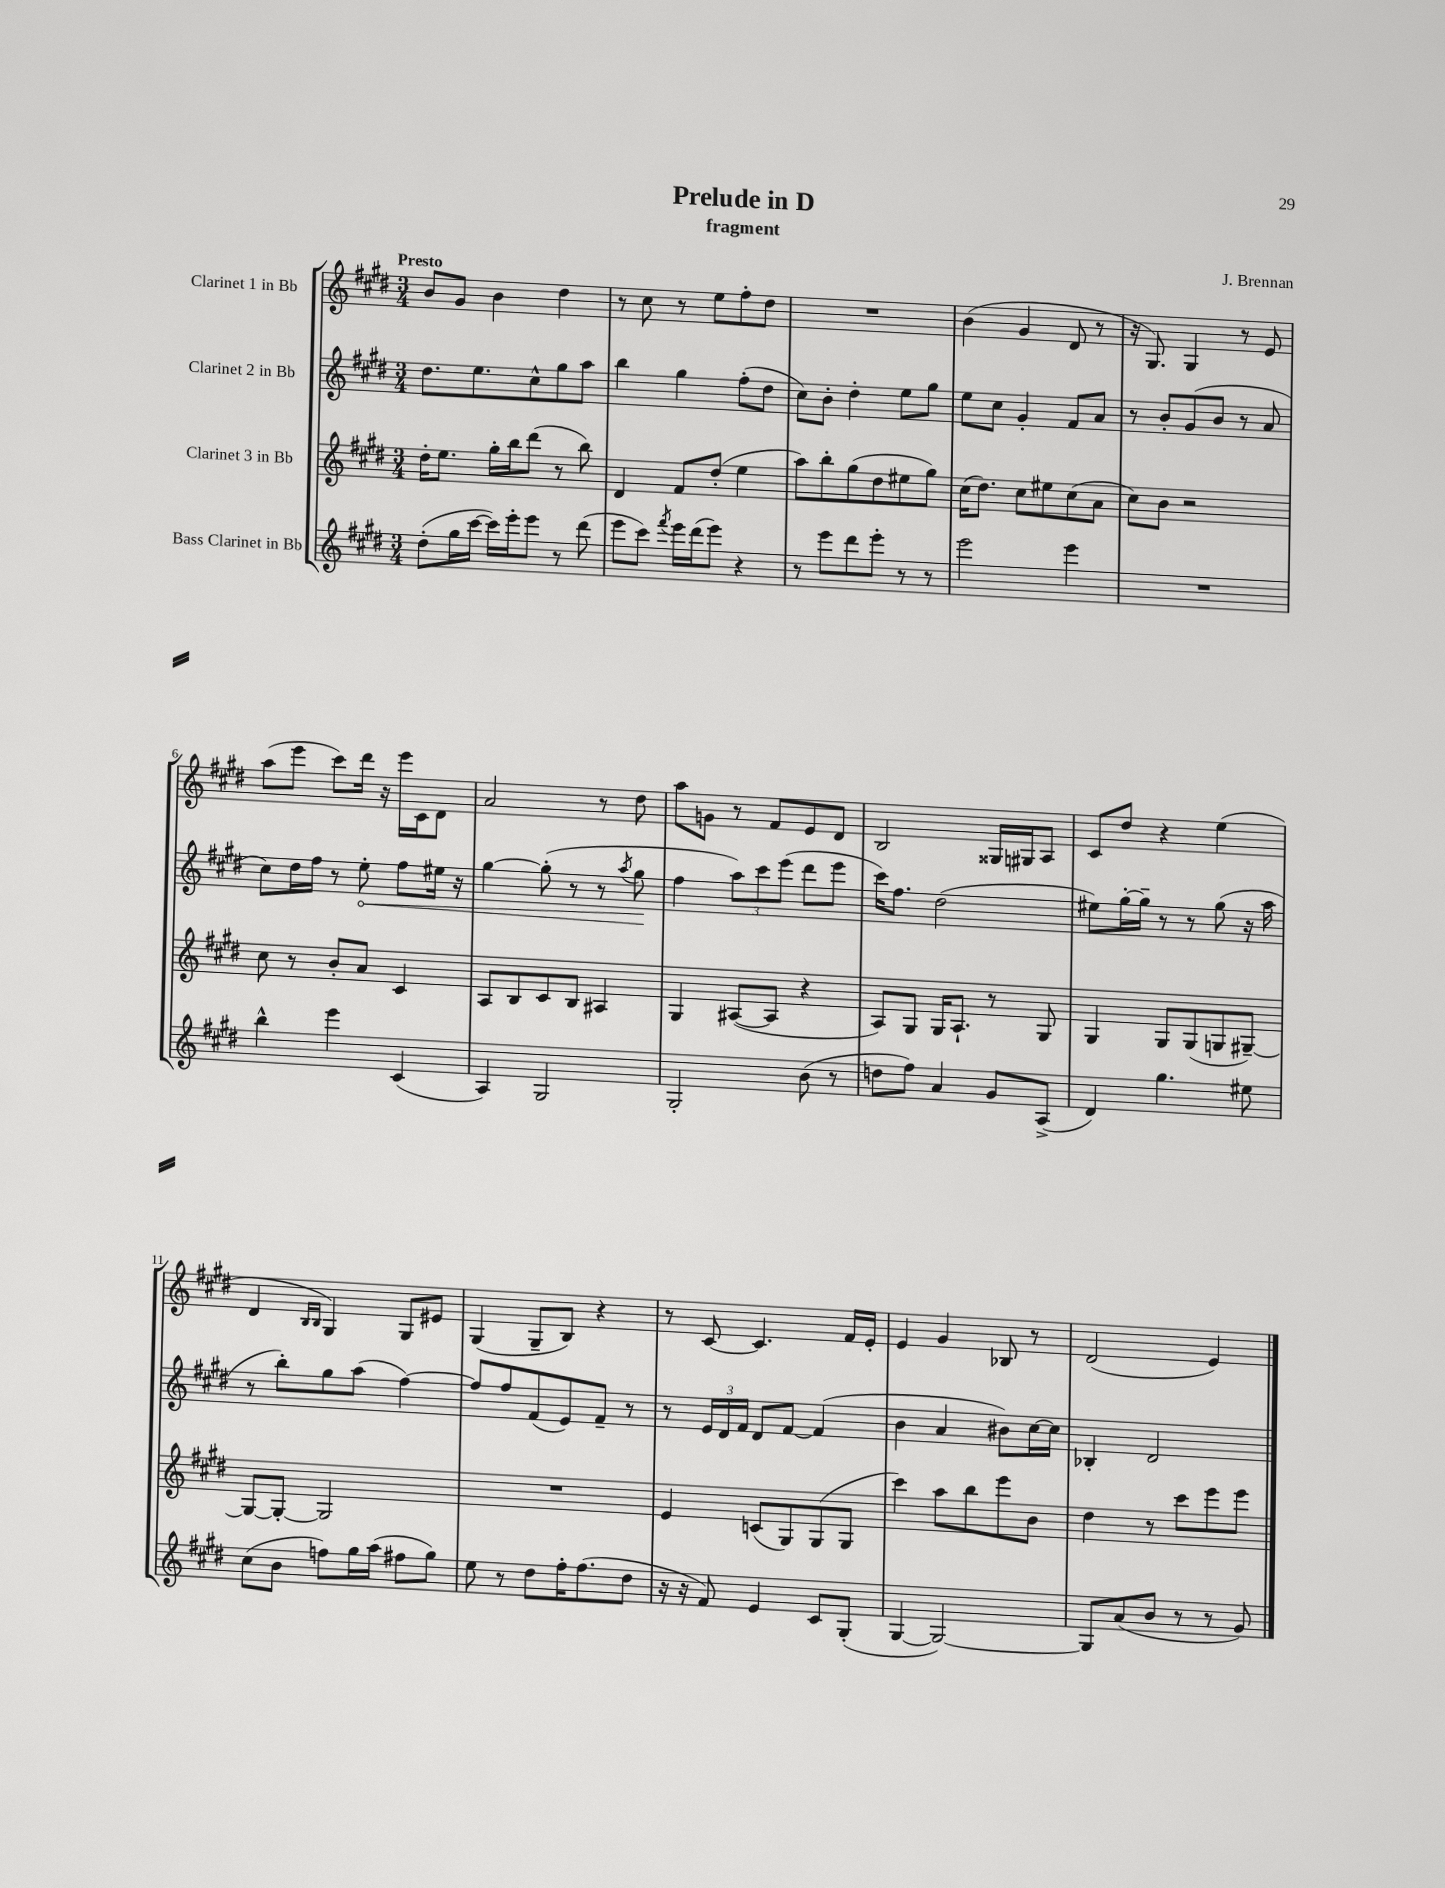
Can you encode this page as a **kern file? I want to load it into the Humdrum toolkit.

**kern	**kern	**kern	**kern
*staff4	*staff3	*staff2	*staff1
*clefG2	*clefG2	*clefG2	*clefG2
*k[f#c#g#d#]	*k[f#c#g#d#]	*k[f#c#g#d#]	*k[f#c#g#d#]
*M3/4	*M3/4	*M3/4	*M3/4
(8dd#'	16dd#'	8.dd#	8b
.	8.ee	.	.
16gg#	.	.	8g#
[16ccc#	.	8.ee	.
16ccc#])	16gg#'	.	4b
16eee'	16bb	.	.
8eee	(8ddd#	8cc#^^	.
8r	8r	8gg#	4dd#
(8ddd#	8bb)	8aa	.
=	=	=	=
8eee	4d#	4bb	8r
8ccc#)	.	.	8cc#
8qfff#	.	.	.
16eee	8f#	4gg#	8r
(16ddd#	.	.	.
8eee)	(8dd#'	.	8ee
4r	4ee	(8ff#'	8ff#'
.	.	8dd#	8dd#
=	=	=	=
8r	8aa)	8cc#)	2.r
8eee	8bb'	8b'	.
8ddd#	(8gg#	4dd#'	.
8eee'	8dd#	.	.
8r	8ee#	8ee	.
8r	8gg#)	8gg#	.
=	=	=	=
2eee	(16cc#	8ee	(4b
.	8.dd#)	.	.
.	.	8cc#	.
.	8cc#	4g#'	4g#
.	8ee#	.	.
4eee	(8cc#	8f#	8d#
.	8a	8a	8r
=	=	=	=
2.r	8cc#)	8r	16r
.	.	.	8.G#)
.	8b	8b'	.
.	2r	(8g#	4G#
.	.	8b	.
.	.	8r	8r
.	.	8a	8e
=	=	=	=
4bb^^	8cc#	8cc#)	(8aa
.	8r	16dd#	8eee
.	.	16ff#	.
4eee	8b'	8r	8ccc#)
.	8a	8ee'	16ddd#
.	.	.	16r
(4c#	4c#	8ff#	16eee
.	.	.	16c#
.	.	16ee#	8d#
.	.	16r	.
=	=	=	=
4A)	8A	[4gg#	2a
.	8B	.	.
2G#	8c#	(8gg#']	.
.	8B	8r	.
.	4A#	8r	8r
.	.	8qaa	.
.	.	8gg#	8dd#
=	=	=	=
2G#'	4G#	4ff#	8aa
.	.	.	8g
.	([8A#	12aa)	8r
.	.	12ccc#	.
.	8A#]	.	8f#
.	.	(12eee	.
(8b	4r	8ddd#	8e
8r	.	8eee	8d#
=	=	=	=
8dd	8A)	16ccc#)	2B
.	.	8.ff#	.
8ff#)	8G#	.	.
4a	16G#	(2dd#	.
.	8.A`	.	.
8g#	8r	.	16G##
.	.	.	16G#
(8A^	8G#	.	8A
=	=	=	=
4d#)	4G#	8ee#)	8c#
.	.	[16gg#'	8dd#
.	.	16gg#~]	.
4.gg#	8G#	8r	4r
.	(8G#	8r	.
.	8G	(8gg#	(4ee
8ee#	[8G#~)	16r	.
.	.	16aa	.
=	=	=	=
(8cc#	8G#_	8r	4d#
8b	8G#'_	8bb')	.
.	.	.	16qqB
.	.	.	16qqB
8ff)	2G#]	8gg#	4G#)
16gg#	.	(8aa	.
(16aa	.	.	.
8ff#	.	[4ff#)	8G#
8gg#)	.	.	8e#
=	=	=	=
8ee	2.r	8ff#]	(4G#
8r	.	8ff#	.
8dd#	.	(8f#	8G#~
16ff#'	.	8e)	8B)
(8.ff#	.	.	.
.	.	8f#~	4r
8dd#	.	8r	.
=	=	=	=
16r	4e	8r	8r
16r	.	.	.
8f#)	.	24e	[8c#
.	.	24d#	.
.	.	24f#	.
4e	(8c	8d#	4.c#]
.	8G#)	[8f#	.
8c#	(8G#	(4f#]	.
(8G#'	8G#	.	16f#
.	.	.	16e'
=	=	=	=
[4G#	4ccc#)	4b	4e
2G#_)	8aa	4a	4g#
.	8bb	.	.
.	8eee	8b#)	8B-
.	8b	[16cc#	8r
.	.	16cc#]	.
=	=	=	=
8G#]	4dd#	4B-'	(2d#
(8a	.	.	.
8b	8r	2d#	.
8r	8ccc#	.	.
8r	8eee	.	4e)
8g#)	8eee	.	.
==	==	==	==
*-	*-	*-	*-
